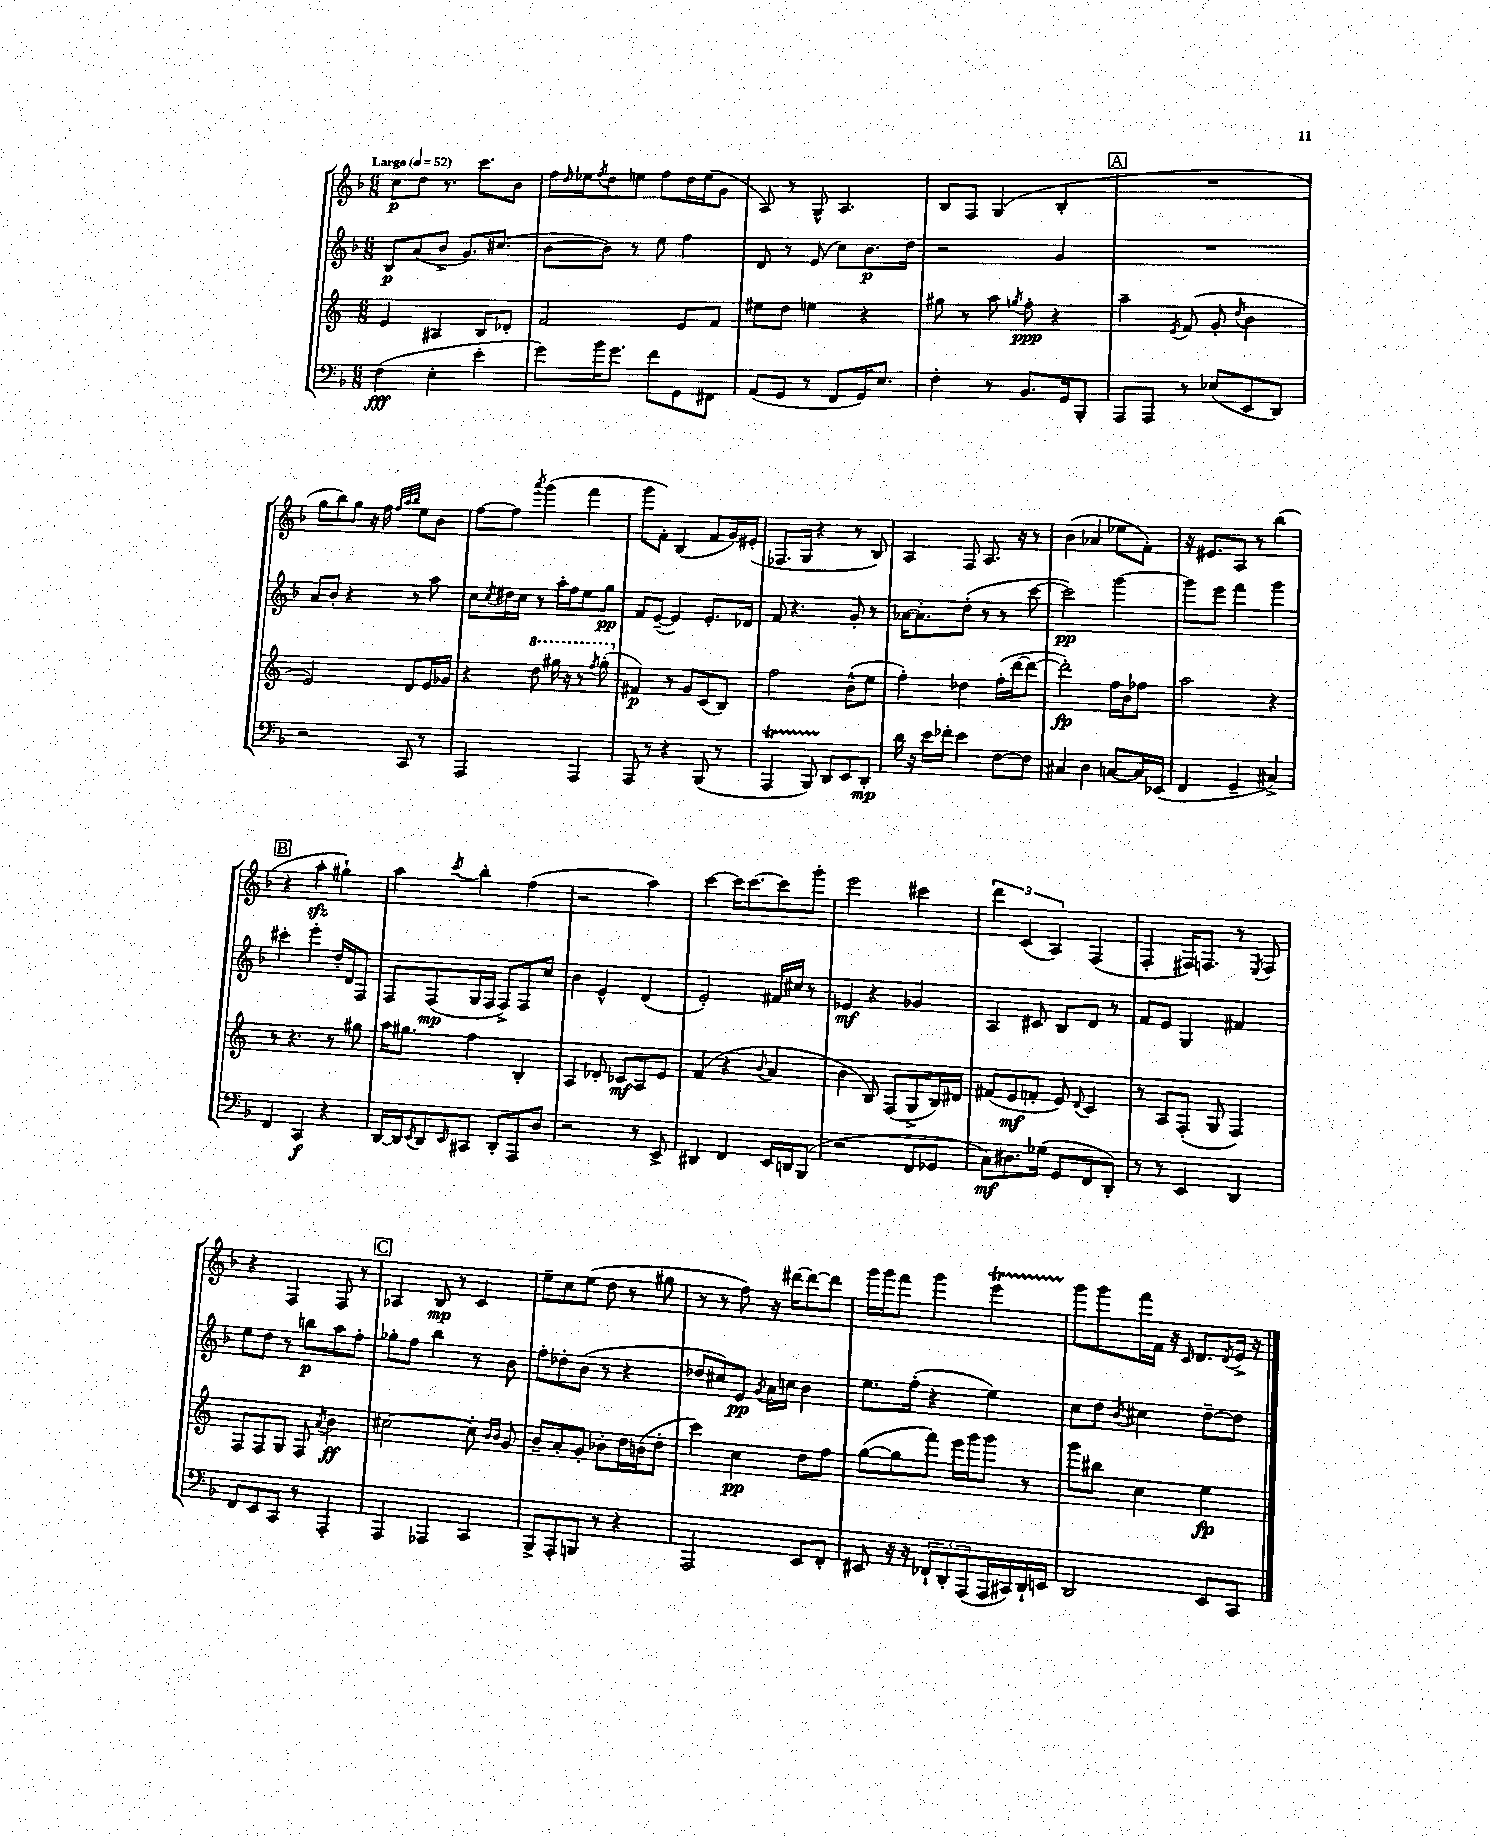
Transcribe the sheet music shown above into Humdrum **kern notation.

**kern	**kern	**kern	**kern
*staff4	*staff3	*staff2	*staff1
*clefF4	*clefG2	*clefG2	*clefG2
*k[b-]	*k[]	*k[b-]	*k[b-]
*M6/8	*M6/8	*M6/8	*M6/8
*MM52	*MM52	*MM52	*MM52
(4F\	4e/	8B-/L	8cc\L
.	.	(8a/	8dd\J
4E'\	4A#/	8b-^/J	8.r
.	.	8.g/L)	.
.	.	.	8.ccc\L
4e'\	8B/L	.	.
.	.	(8.cc#/J	.
.	8d-'/J	.	8b-\J
=	=	=	=
8g\L)	2f/	[8b-\L	16ff\LL
.	.	.	16qqdd/
.	.	.	16ee-\J
.	.	.	8qff/
16b-\K	.	8b-\]J)	8dd\
8.g\J	.	.	.
.	.	8r	8ee\J
8f\L	.	8ee\	8ff\L
8GG\	8e/L	4ff\	16dd\L
.	.	.	(16ee\J
8FF#\J	8f/J	.	8g\J
=	=	=	=
(8AA/L	8ee#\L	8d/	8A/)
8GG/J	8dd\J	8r	8r
8r	4ee\	(8e/	8G^^/
8FF/L	.	8cc\L)	4.A/
16GG/K)	4r	8.b-\	.
8.E/J	.	.	.
.	.	16dd\Jk	.
=	=	=	=
4F'\	8gg#\	2r	8B-/L
.	8r	.	8F/J
8r	8aa\	.	(4G/
.	8qgg/	.	.
8.BB-/L	8ff'\	.	.
.	4r	4g/	4B-'/
16GG/k	.	.	.
8BBB-'/J	.	.	.
=	=	=	=
8AAA/L	4aa~\	2.r	2.r
8AAA/J	.	.	.
.	8qe/	.	.
8r	(8f/	.	.
(8E-/L	8g'/	.	.
.	8qdd/	.	.
8EE/	4b\	.	.
8DD/J)	.	.	.
=	=	=	=
2r	2e/)	8a/L	8gg\L
.	.	8b-'/J	8bb-\)
.	.	4r	8gg\J
.	.	.	16r
.	.	.	16ff\
.	.	.	32qqff/LLL
.	.	.	32qqaa/
.	.	.	32qqbb-/JJJ
8CC/	8d/L	8r	8ee\L
8r	16e/L	8aa\	8b-\J
.	16g-/JJ	.	.
=	=	=	=
2AAA/	4r	8cc\L	[8ff\L
.	.	8qcc/	.
.	.	16dd#\L	8ff\]J
.	.	16cc\JJ	.
.	.	.	8qaaa/
.	8ddd\	8r	(4ggg\
.	16ggg#\	16aa'\LL	.
.	16r	16ff\J	.
4AAA/	8r	8ee\	4fff\
.	8qfff/	.	.
.	(8ggg#'\	8gg\J	.
=	=	=	=
8AAA/	4f#/)	8f/L	8ggg\L
8r	.	([8e~/J	8f'\J)
4r	8r	4e/])	(4B-/
.	8g/L	.	.
(8BBB-/	(8c/	8.e'/L	8f/L
8r	8B/J)	.	16g/L)
.	.	16d-/Jk	(16e#'/JJ
=	=	=	=
4AAA/	2ff\	8f/	8.F-/L
.	.	4.r	.
.	.	.	16G/Jk
8BBB-/)	.	.	4r
8DD/L	.	.	.
8EE/	(8b^^\L	8g'/	8r
8DD'/J	8ee\J	8r	8B-/)
=	=	=	=
16d\	4ff'\)	[16a-\LK	4A/
16r	.	8.a-'\]	.
16e\LL	.	.	.
16f-'\JJ	.	.	.
4e\	4dd-\	(8dd'\J	8F/
.	.	8r	8.A/
[8F\L	(16ff'\LL	8r	.
.	[16ddd\J	.	16r
8F\]J	8ddd\_J	[8ccc\	8r
=	=	=	=
4C#/	2ddd'\])	2ccc\])	(4b-\
4D\	.	.	4a-/
[8C/L	16ff\LL	[4ggg\	8ee-\L
.	16b\J	.	.
16C/]L	8ff-\J	.	8f'\J)
(16EE-/JJ	.	.	.
=	=	=	=
4FF/	2aa\	8ggg\]L	16r
.	.	.	8.e#/L
.	.	8eee\J	.
4GG~/	.	4fff\	8A/J
.	.	.	8r
4C#^/)	4r	4ggg\	(4bb-\
=	=	=	=
4FF/	8r	4ccc#'\	4r
.	4.r	.	.
4CC/	.	4eee'\	4aa'\
4r	8r	16dd'/LL	4gg#`\)
.	.	16d/J	.
.	8gg#\	8F/J	.
=	=	=	=
[16DD/LL	16aa\LK	8F/L	4aa\
16DD/]J	8.gg#\J	.	.
8qEE/	.	.	.
8DD/	.	(8F/	.
16qqEE/	.	.	8qccc/
8CC#/J	4ff\	16G/L	4bb-'\
.	.	16F/JJ	.
8DD'/L	.	8F^/L)	.
8AAA/	4B'/	8F/	(4ff\
8D/J	.	8cc/J	.
=	=	=	=
2r	4A/	4b-\	2r
.	8d-'/	4e^^/	.
.	8c-/L	.	.
8r	8A/	(4d/	4aa\)
8EE^/	8e/J	.	.
=	=	=	=
4DD#/	(4f/	2e'/)	[4ccc\
4FF/	4r	.	16ccc\]LK
.	.	.	[8.ccc\
.	8qqb/	.	.
16EE/LL	4a/	16f#/LL	8ccc\]
16DD/J	.	16cc#/JJ	.
(8BBB-/J	.	8r	8ggg'\J
=	=	=	=
2r	4b\	4e-/	2eee\
.	8B/)	4r	.
.	(8F/L	.	.
8FF/L	8G^/	4g-/	4ccc#\
8GG-/J	16B/L)	.	.
.	16d#/JJ	.	.
=	=	=	=
8C\L)	(8f#/L	4A/	6ddd\
8.D#\	8e/	.	.
.	.	.	(6c/
.	8f'/J	8c#/	.
(16G-\Jk	.	.	.
.	.	.	6A/)
8GG/L	8e/)	8B-/L	.
.	8qqd/	.	.
8FF/	4c/	8d/J	(4F/
8DD'/J)	.	8r	.
=	=	=	=
8r	8r	8f/L	4F'/
8r	8A/L	8e/J	.
4EE/	(8F'/J	4G/	16F#/LK)
.	.	.	8.F/J
.	8G/	.	.
4DD/	4F/)	4f#/	8r
.	.	.	8qE/
.	.	.	8F/
=	=	=	=
8FF/L	8F/L	8ee\L	4r
8EE/	8F/	8dd\J	.
8CC/J	8G/J	8r	4F/
8r	8F/	8bb\L	.
.	8qa/	.	.
4AAA'/	4b\	8aa\	8F/
.	.	8ff'\J	8r
=	=	=	=
4AAA/	[2cc#\	8gg-'\L	4A-/
.	.	8ff\J	.
4AAA-/	.	4bb-\	8B-/
.	.	.	8r
4CC/	8cc#'\]	8r	4c/
.	16qqb/LL	.	.
.	16qqb/JJ	.	.
.	8g/	8b-\	.
=	=	=	=
8BBB-^/L	8b~/L	8ff'\L	8ee~\L
8AAA'/	8a'/	8dd-'\	8cc\
8BBB/J	8g'/J	(8b-\J	(8ee\J
8r	8b-'\L	8r	8dd\
4r	16dd\L	4r	8r
.	(16b\J	.	.
.	8dd'\J	.	8gg#\
=	=	=	=
2AAA/	4ccc\)	8dd-/L	8r
.	.	8cc#/)	8r
.	4cc\	8e/J	8ff\)
.	.	8qg/	.
.	.	16a\LL	16r
.	.	16cc\JJ	[16ddd#\LK
8EE/L	8dd\L	4b-\	8ddd#\_
8FF'/J	8ff\J	.	8ddd#\]J
=	=	=	=
8EE#/	([8gg\L	8.ee\L	16ggg\LL
.	.	.	16ggg\J
16r	8gg\]	.	8fff\J
16r	.	(16ff'\Jk	.
12FF-`/L	8fff\J)	4r	4ggg\
12DD'/	.	.	.
.	16eee\LL	.	.
(12AAA/	.	.	.
.	16ggg\J	.	.
16AAA/L	8ggg\J	4ee\)	4eee\
16CC#/)	.	.	.
16DD`/	8r	.	.
16EE/JJ	.	.	.
=	=	=	=
2DD/	8ggg\L	8cc\L	8ggg\L
.	8bb#\J	8dd\J	8ggg\
.	.	8qb-/	.
.	4cc\	4cc#\	16fff\L
.	.	.	16f\JJ
.	.	.	16r
.	.	.	16qqc/
.	.	.	8.d/L
8EE/L	4ee\	[8dd~\L	.
.	.	.	8qd/
8CC/J	.	8dd\]J	16e^/Jk
.	.	.	16r
==	==	==	==
*-	*-	*-	*-
